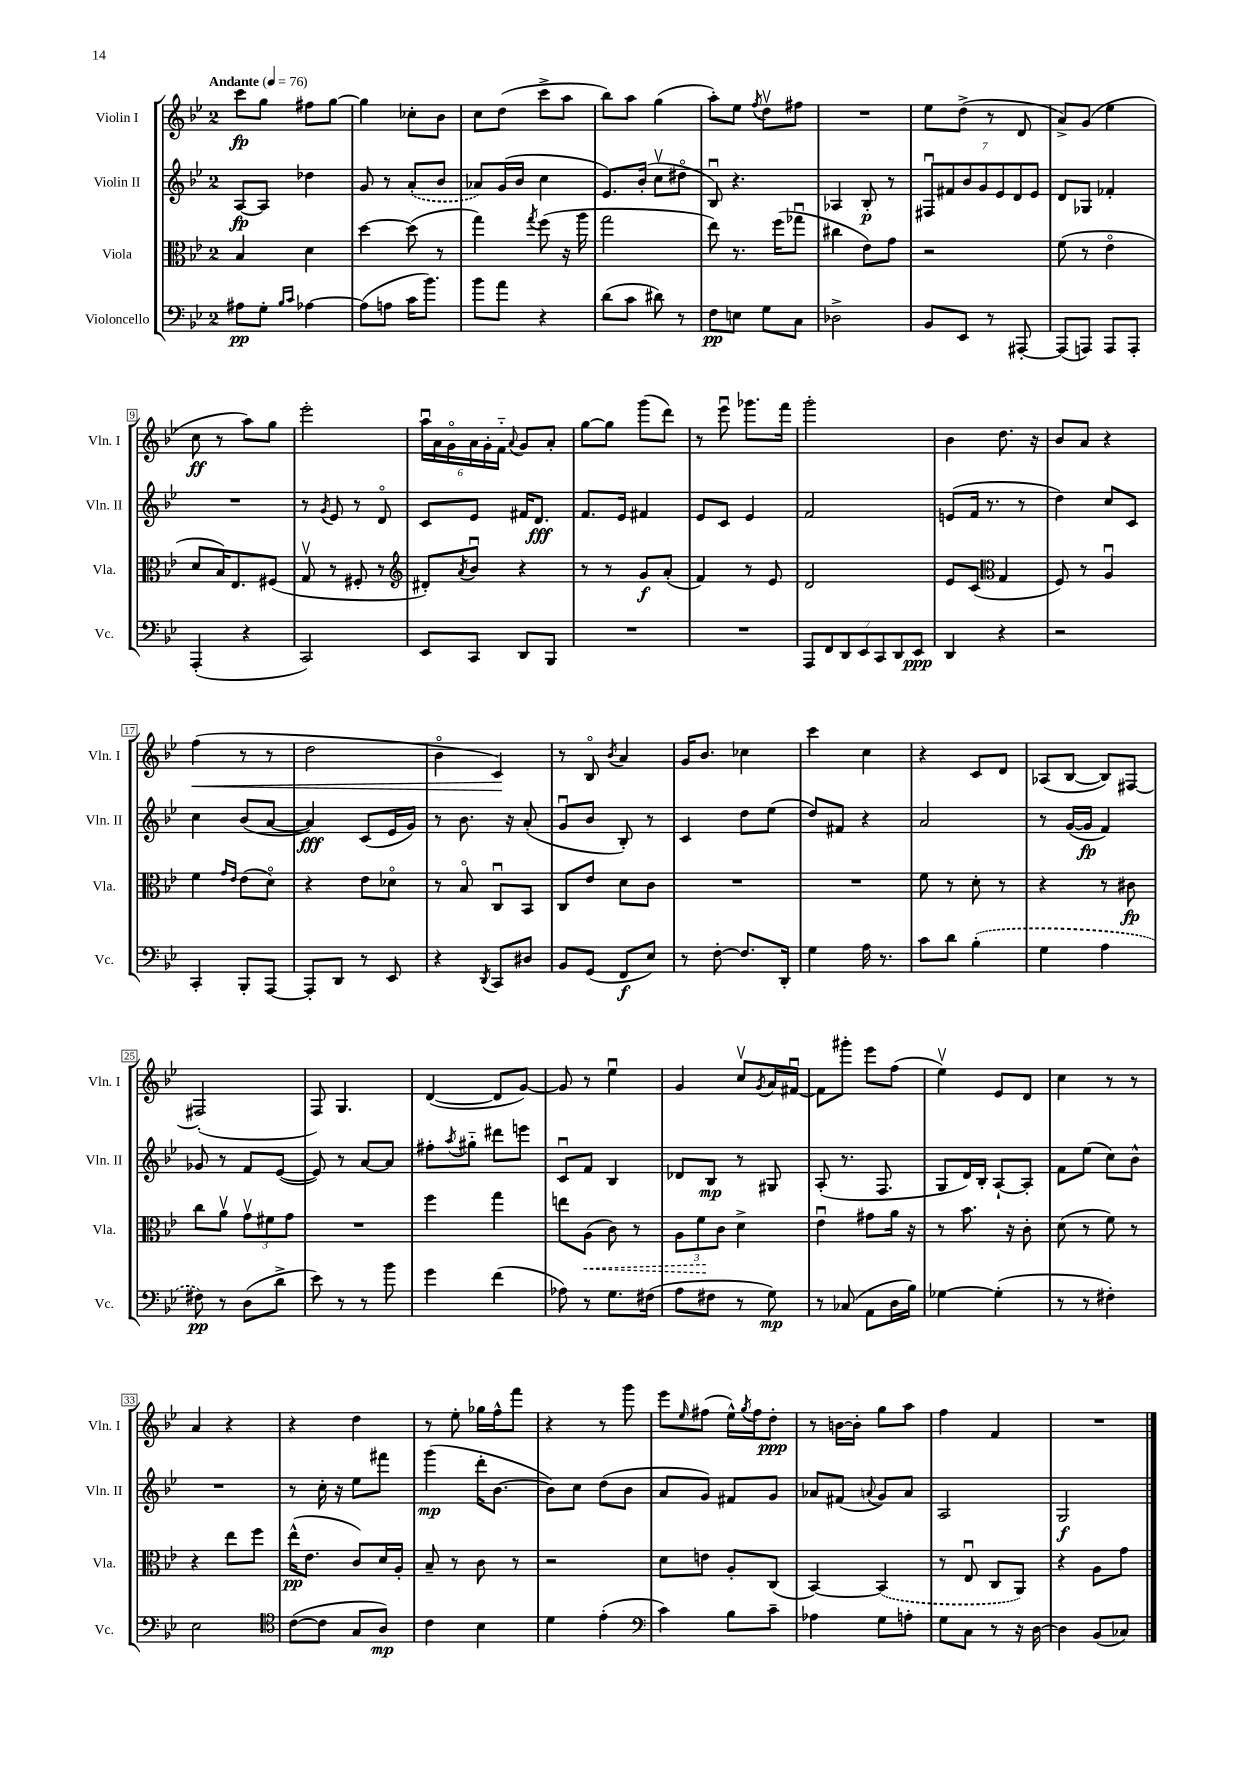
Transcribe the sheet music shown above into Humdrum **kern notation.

**kern	**dynam	**kern	**dynam	**kern	**dynam	**kern	**dynam
*part4	*part4	*part3	*part3	*part2	*part2	*part1	*part1
*staff4	*staff4	*staff3	*staff3	*staff2	*staff2	*staff1	*staff1
*I"Violoncello	*	*I"Viola	*	*I"Violin II	*	*I"Violin I	*
*I'Vc.	*	*I'Vla.	*	*I'Vln. II	*	*I'Vln. I	*
*clefF4	*	*clefC3	*	*clefG2	*	*clefG2	*
*k[b-e-]	*	*k[b-e-]	*	*k[b-e-]	*	*k[b-e-]	*
*M2/4	*	*M2/4	*	*M2/4	*	*M2/4	*
*MM76	*	*MM76	*	*MM76	*	*MM76	*
=1	=1	=1	=1	=1	=1	=1	=1
!	!	!	!	!	!	!LO:TX:a:B:t=Andante	!
8A#X\L	pp	4B-/	.	[8A/L	fp	8ccc\L	fp
8G'\J	.	.	.	8A/J]	.	8gg\J	.
16qqB-/LL	.	.	.	.	.	.	.
16qqc/JJ	.	.	.	.	.	.	.
[4A-X\	.	4d\	.	4dd-X\	.	8ff#X\L	.
.	.	.	.	.	.	[8gg\J	.
=2	=2	=2	=2	=2	=2	=2	=2
(8A-\L]	.	[4dd\	.	8g/	.	4gg\]	.
8An\J	.	.	.	8r	.	.	.
16c\KL	.	(8dd\]	.	(8a'/L	.	8cc-X'\L	.
8.b-\J)	.	.	.	.	.	.	.
.	.	8r	.	8b-/J	.	8b-\J	.
=3	=3	=3	=3	=3	=3	=3	=3
8b-\L	.	4gg\)	.	8a-X/L)	.	8cc\L	.
8a\J	.	.	.	(16g/L	.	(8dd\J	.
.	.	.	.	16b-/JJ	.	.	.
.	.	8qgg/	.	.	.	.	.
4r	.	(8ff\	.	4cc\	.	8ccc^\L	.
.	.	16r	.	.	.	8aa\J	.
.	.	16aa\	.	.	.	.	.
=4	=4	=4	=4	=4	=4	=4	=4
(8d\L	.	2gg\	.	8.e-/L)	.	8bb-\L)	.
8c\J	.	.	.	.	.	8aa\J	.
.	.	.	.	(16b-'/Jk	.	.	.
8d#X\)	.	.	.	8ccv\L	.	(4gg\	.
8r	.	.	.	8dd#X\J	.	.	.
=5	=5	=5	=5	=5	=5	=5	=5
8F\L	pp	8ee-\)	.	8B-u/)	.	8aa'\L)	.
8En\J	.	8.r	.	4.r	.	8ee-\J	.
.	.	.	.	.	.	8qff/	.
8G\L	.	.	.	.	.	8ddv\L	.
.	.	(16ff\KL	.	.	.	.	.
8C\J	.	8gg-Xu\J	.	.	.	8ff#X\J	.
=6	=6	=6	=6	=6	=6	=6	=6
2D-X^\	.	4cc#X\	.	4A-X/	.	2r	.
.	.	8e-\L)	.	8B-'/	p	.	.
.	.	8g\J	.	8r	.	.	.
=7	=7	=7	=7	=7	=7	=7	=7
8BB-/L	.	2r	.	14F#Xu/L	.	8ee-\L	.
.	.	.	.	14f#X/	.	.	.
8EE-/J	.	.	.	.	.	(8dd^\J	.
.	.	.	.	14b-/	.	.	.
.	.	.	.	14g/	.	.	.
8r	.	.	.	.	.	8r	.
.	.	.	.	14e-/	.	.	.
.	.	.	.	14d/	.	.	.
[8AAA#X'/	.	.	.	.	.	8d/	.
.	.	.	.	14e-/J	.	.	.
=8	=8	=8	=8	=8	=8	=8	=8
(8AAA#/L]	.	(8f\	.	8d/L	.	8a^/L)	.
8AAAn/J)	.	8r	.	8G-X/J	.	(8g/J	.
8AAA/L	.	4e-\	.	4f-X'/	.	4ee-\	.
8AAA'/J	.	.	.	.	.	.	.
!!LO:LB:g=z
=9	=9	=9	=9	=9	=9	=9	=9
(4AAA'/	.	8d/L	.	2r	.	8cc\	ff
.	.	16B-/K)	.	.	.	8r	.
.	.	8.E-/	.	.	.	.	.
4r	.	.	.	.	.	8aa\L)	.
.	.	(8F#X/J	.	.	.	8gg\J	.
=10	=10	=10	=10	=10	=10	=10	=10
2CC/)	.	8Gv/	.	8r	.	2eee-'\	.
.	.	.	.	8qg/	.	.	.
.	.	8r	.	8e-/	.	.	.
.	.	8F#X'/	.	8r	.	.	.
.	.	8r	.	8d/	.	.	.
=11	=11	=11	=11	=11	=11	=11	=11
*	*	*clefG2	*	*	*	*	*
8EE-/L	.	8d#X'/L)	.	8c/L	.	24aau\LL	.
.	.	.	.	.	.	24a\	.
.	.	.	.	.	.	24g\	.
.	.	8qa/	.	.	.	.	.
8CC/J	.	8b-u/J	.	8e-/J	.	24a\	.
.	.	.	.	.	.	24g'\	.
.	.	.	.	.	.	24f\JJ	.
.	.	.	.	.	.	8qqa/	.
8DD/L	.	4r	.	16f#X/KL	.	8g/L	.
.	.	.	.	8.d/J	fff	.	.
8BBB-/J	.	.	.	.	.	8a'/J	.
=12	=12	=12	=12	=12	=12	=12	=12
2r	.	8r	.	8.f/L	.	[8gg\L	.
.	.	8r	.	.	.	8gg\J]	.
.	.	.	.	16e-/Jk	.	.	.
.	.	8g/L	f	4f#X/	.	(8ggg\L	.
.	.	(8a'/J	.	.	.	8ddd\J)	.
=13	=13	=13	=13	=13	=13	=13	=13
2r	.	4f/)	.	8e-/L	.	8r	.
.	.	.	.	8c/J	.	8eee-u\	.
.	.	8r	.	4e-/	.	8.ggg-X\L	.
.	.	8e-/	.	.	.	.	.
.	.	.	.	.	.	16fff\Jk	.
=14	=14	=14	=14	=14	=14	=14	=14
14AAA/L	.	2d/	.	2f/	.	2ggg'\	.
14FF/	.	.	.	.	.	.	.
14DD/	.	.	.	.	.	.	.
14EE-/	.	.	.	.	.	.	.
14CC/	.	.	.	.	.	.	.
14DD/	.	.	.	.	.	.	.
14EE-/J	ppp	.	.	.	.	.	.
=15	=15	=15	=15	=15	=15	=15	=15
4DD/	.	8e-/L	.	(8en/L	.	4b-\	.
.	.	(8c/J	.	16f/Jk	.	.	.
.	.	.	.	8.r	.	.	.
*	*	*clefC3	*	*	*	*	*
4r	.	4G/	.	.	.	8.dd\	.
.	.	.	.	8r	.	.	.
.	.	.	.	.	.	16r	.
=16	=16	=16	=16	=16	=16	=16	=16
2r	.	8F/)	.	4dd\)	.	8b-/L	.
.	.	8r	.	.	.	8a/J	.
.	.	4Au/	.	8cc/L	.	4r	.
.	.	.	.	8c/J	.	.	.
!!LO:LB:g=z
=17	=17	=17	=17	=17	=17	=17	=17
!	!	!	!	!	!	!	!LO:HP:b
4CC'/	.	4f\	.	4cc\	.	(4ff\	<
.	.	16qqg/LL	.	.	.	.	.
.	.	16qqe-/JJ	.	.	.	.	.
8BBB-'/L	.	(8e-\L	.	(8b-/L	.	8r	.
[8AAA/J	.	8d\J)	.	[8a/J	.	8r	.
=18	=18	=18	=18	=18	=18	=18	=18
8AAA'/L]	.	4r	.	4a/])	fff	2dd\	.
8DD/J	.	.	.	.	.	.	.
8r	.	8e-\L	.	(8c/L	.	.	.
8EE-/	.	8d-X\J	.	16e-/L	.	.	.
.	.	.	.	16g/JJ)	.	.	.
=19	=19	=19	=19	=19	=19	=19	=19
4r	.	8r	.	8r	.	4b-\	.
.	.	8B-/	.	8.b-\	.	.	.
8qDD/	.	.	.	.	.	.	.
8CC/L	.	8Cu/L	.	.	.	4c/)	.
.	.	.	.	16r	.	.	.
8D#X/J	.	8BB-/J	.	(8a'/	.	.	.
.	.	.	.	.	.	.	[
=20	=20	=20	=20	=20	=20	=20	=20
8BB-/L	.	8C/L	.	8gu/L	.	8r	.
(8GG/J	.	8e-/J	.	8b-/J	.	8B-/	.
.	.	.	.	.	.	8qb-/	.
8FF/L	f	8d\L	.	8B-'/)	.	4a/	.
8E-/J)	.	8c\J	.	8r	.	.	.
=21	=21	=21	=21	=21	=21	=21	=21
8r	.	2r	.	4c/	.	16g/KL	.
.	.	.	.	.	.	8.b-/J	.
[8F'\	.	.	.	.	.	.	.
8.F/L]	.	.	.	8dd\L	.	4cc-X\	.
.	.	.	.	(8ee-\J	.	.	.
16DD'/Jk	.	.	.	.	.	.	.
=22	=22	=22	=22	=22	=22	=22	=22
4G\	.	2r	.	8dd/L)	.	4ccc\	.
.	.	.	.	8f#X/J	.	.	.
16A\	.	.	.	4r	.	4cc\	.
8.r	.	.	.	.	.	.	.
=23	=23	=23	=23	=23	=23	=23	=23
8c\L	.	8f\	.	2a/	.	4r	.
8d\J	.	8r	.	.	.	.	.
(4B-'\	.	8d'\	.	.	.	8c/L	.
.	.	8r	.	.	.	8d/J	.
=24	=24	=24	=24	=24	=24	=24	=24
4G\	.	4r	.	8r	.	(8A-X/L	.
.	.	.	.	([16g/LL	.	[8B-/J	.
.	.	.	.	16g/JJ]	fp	.	.
4A\	.	8r	.	4f/)	.	8B-/L])	.
.	.	8c#X\	fp	.	.	[8F#X/J	.
!!LO:LB:g=z
=25	=25	=25	=25	=25	=25	=25	=25
8F#X\)	pp	8cc\L	.	8g-X/	.	(2F#X'/]	.
8r	.	8av\J	.	8r	.	.	.
(8D\L	.	12gv\L	.	8f/L	.	.	.
.	.	12f#X\	.	.	.	.	.
8d^\J	.	.	.	([8e-/J	.	.	.
.	.	12g\J	.	.	.	.	.
=26	=26	=26	=26	=26	=26	=26	=26
8e-\)	.	2r	.	8e-/])	.	8F/)	.
8r	.	.	.	8r	.	4.G/	.
8r	.	.	.	[8a/L	.	.	.
8b-\	.	.	.	8a/J]	.	.	.
=27	=27	=27	=27	=27	=27	=27	=27
4g\	.	4ff\	.	8ff#X'\L	.	([4d/	.
.	.	.	.	8qaa/	.	.	.
.	.	.	.	8gg#X\J	.	.	.
(4f\	.	4gg\	.	8ddd#X\L	.	8d/L]	.
.	.	.	.	8eeen\J	.	[8g/J)	.
=28	=28	=28	=28	=28	=28	=28	=28
8A-X\)	.	8een\L	.	8cu/L	.	8g/]	.
!	!	!	!LO:HP:b	!	!	!	!
8r	.	(8A\J	<	8f/J	.	8r	.
8.G\L	.	8c\)	.	4B-/	.	4ee-u\	.
.	.	8r	.	.	.	.	.
(16F#X\Jk	.	.	.	.	.	.	.
=29	=29	=29	=29	=29	=29	=29	=29
8A\L	.	12A\L	.	8d-X/L	.	4g/	.
.	.	12f\	.	.	.	.	.
8F#X\J	.	.	.	8B-/J	mp	.	.
.	.	12c\J	[	.	.	.	.
8r	.	4d^\	.	8r	.	8ccv/L	.
.	.	.	.	.	.	8qg/	.
8G\)	mp	.	.	8G#X/	.	16a/L	.
.	.	.	.	.	.	[16f#Xu/JJ	.
=30	=30	=30	=30	=30	=30	=30	=30
8r	.	4e-u\	.	(8A'/	.	8f#\L]	.
(8C-X/	.	.	.	8.r	.	8ggg#X'\J	.
8AA\L	.	8g#X\L	.	.	.	8eee-\L	.
.	.	.	.	8.F/	.	.	.
16D\L	.	16a\Jk	.	.	.	(8ff\J	.
16B-\JJ)	.	16r	.	.	.	.	.
=31	=31	=31	=31	=31	=31	=31	=31
[4G-X\	.	8r	.	8G/L	.	4ee-v\)	.
.	.	8.b-\	.	16d/L)	.	.	.
.	.	.	.	16B-'/JJ	.	.	.
(4G-'\]	.	.	.	[8A`/L	.	8e-/L	.
.	.	16r	.	.	.	.	.
.	.	8c'\	.	8A'/J]	.	8d/J	.
=32	=32	=32	=32	=32	=32	=32	=32
8r	.	(8d\	.	8f\L	.	4cc\	.
8r	.	8r	.	(8ee-\J	.	.	.
4F#X'\)	.	8f\)	.	8cc\L)	.	8r	.
.	.	8r	.	8b-^^\J	.	8r	.
!!LO:LB:g=z
=33	=33	=33	=33	=33	=33	=33	=33
2E-\	.	4r	.	2r	.	4a/	.
.	.	8ee-\L	.	.	.	4r	.
.	.	8ff\J	.	.	.	.	.
=34	=34	=34	=34	=34	=34	=34	=34
*clefC4	*	*	*	*	*	*	*
([8c\L	.	(16ee-^^\KL	pp	8r	.	4r	.
.	.	8.e-\J	.	.	.	.	.
8c\J]	.	.	.	16cc'\	.	.	.
.	.	.	.	16r	.	.	.
8G/L	.	8c/L)	.	8ee-\L	.	4dd\	.
8A/J)	mp	16d/L	.	8fff#X\J	.	.	.
.	.	16A'/JJ	.	.	.	.	.
=35	=35	=35	=35	=35	=35	=35	=35
4c\	.	8B-~/	.	(4ggg\	mp	8r	.
.	.	8r	.	.	.	8ee-'\	.
4B-\	.	8c\	.	16ddd'\KL	.	16gg-X\LL	.
.	.	.	.	[8.b-\J	.	16ff^^\J	.
.	.	8r	.	.	.	8fff\J	.
=36	=36	=36	=36	=36	=36	=36	=36
4d\	.	2r	.	8b-\L])	.	4r	.
.	.	.	.	8cc\J	.	.	.
(4e-'\	.	.	.	(8dd\L	.	8r	.
.	.	.	.	8b-\J	.	8ggg\	.
=37	=37	=37	=37	=37	=37	=37	=37
*clefF4	*	*	*	*	*	*	*
4c\)	.	8d\L	.	8a/L	.	8eee-\L	.
.	.	.	.	.	.	16qqee-/	.
.	.	8en\J	.	8g/J)	.	(8ff#X\J	.
8B-\L	.	8A'/L	.	8f#X/L	.	16ee-^^\LL)	.
.	.	.	.	.	.	8qgg/	.
.	.	.	.	.	.	16ff#\J	.
8c~\J	.	(8C/J	.	8g/J	.	8dd'\J	ppp
=38	=38	=38	=38	=38	=38	=38	=38
4A-X\	.	[4BB-/)	.	8a-X/L	.	8r	.
.	.	.	.	(8f#X/J	.	[16bn\LL	.
.	.	.	.	.	.	16b'\JJ]	.
.	.	.	.	8qqan/	.	.	.
8G\L	.	(4BB-/]	.	8g/L)	.	8gg\L	.
8An'\J	.	.	.	8a/J	.	8aa\J	.
=39	=39	=39	=39	=39	=39	=39	=39
8G\L	.	8r	.	2A/	.	4ff\	.
8C\J	.	8E-u/	.	.	.	.	.
8r	.	8C/L	.	.	.	4f/	.
16r	.	8AA/J)	.	.	.	.	.
[16D\	.	.	.	.	.	.	.
=40	=40	=40	=40	=40	=40	=40	=40
4D\]	.	4r	.	2G/	f	2r	.
(8BB-/L	.	8A\L	.	.	.	.	.
8C-X/J)	.	8g\J	.	.	.	.	.
==	==	==	==	==	==	==	==
*-	*-	*-	*-	*-	*-	*-	*-
